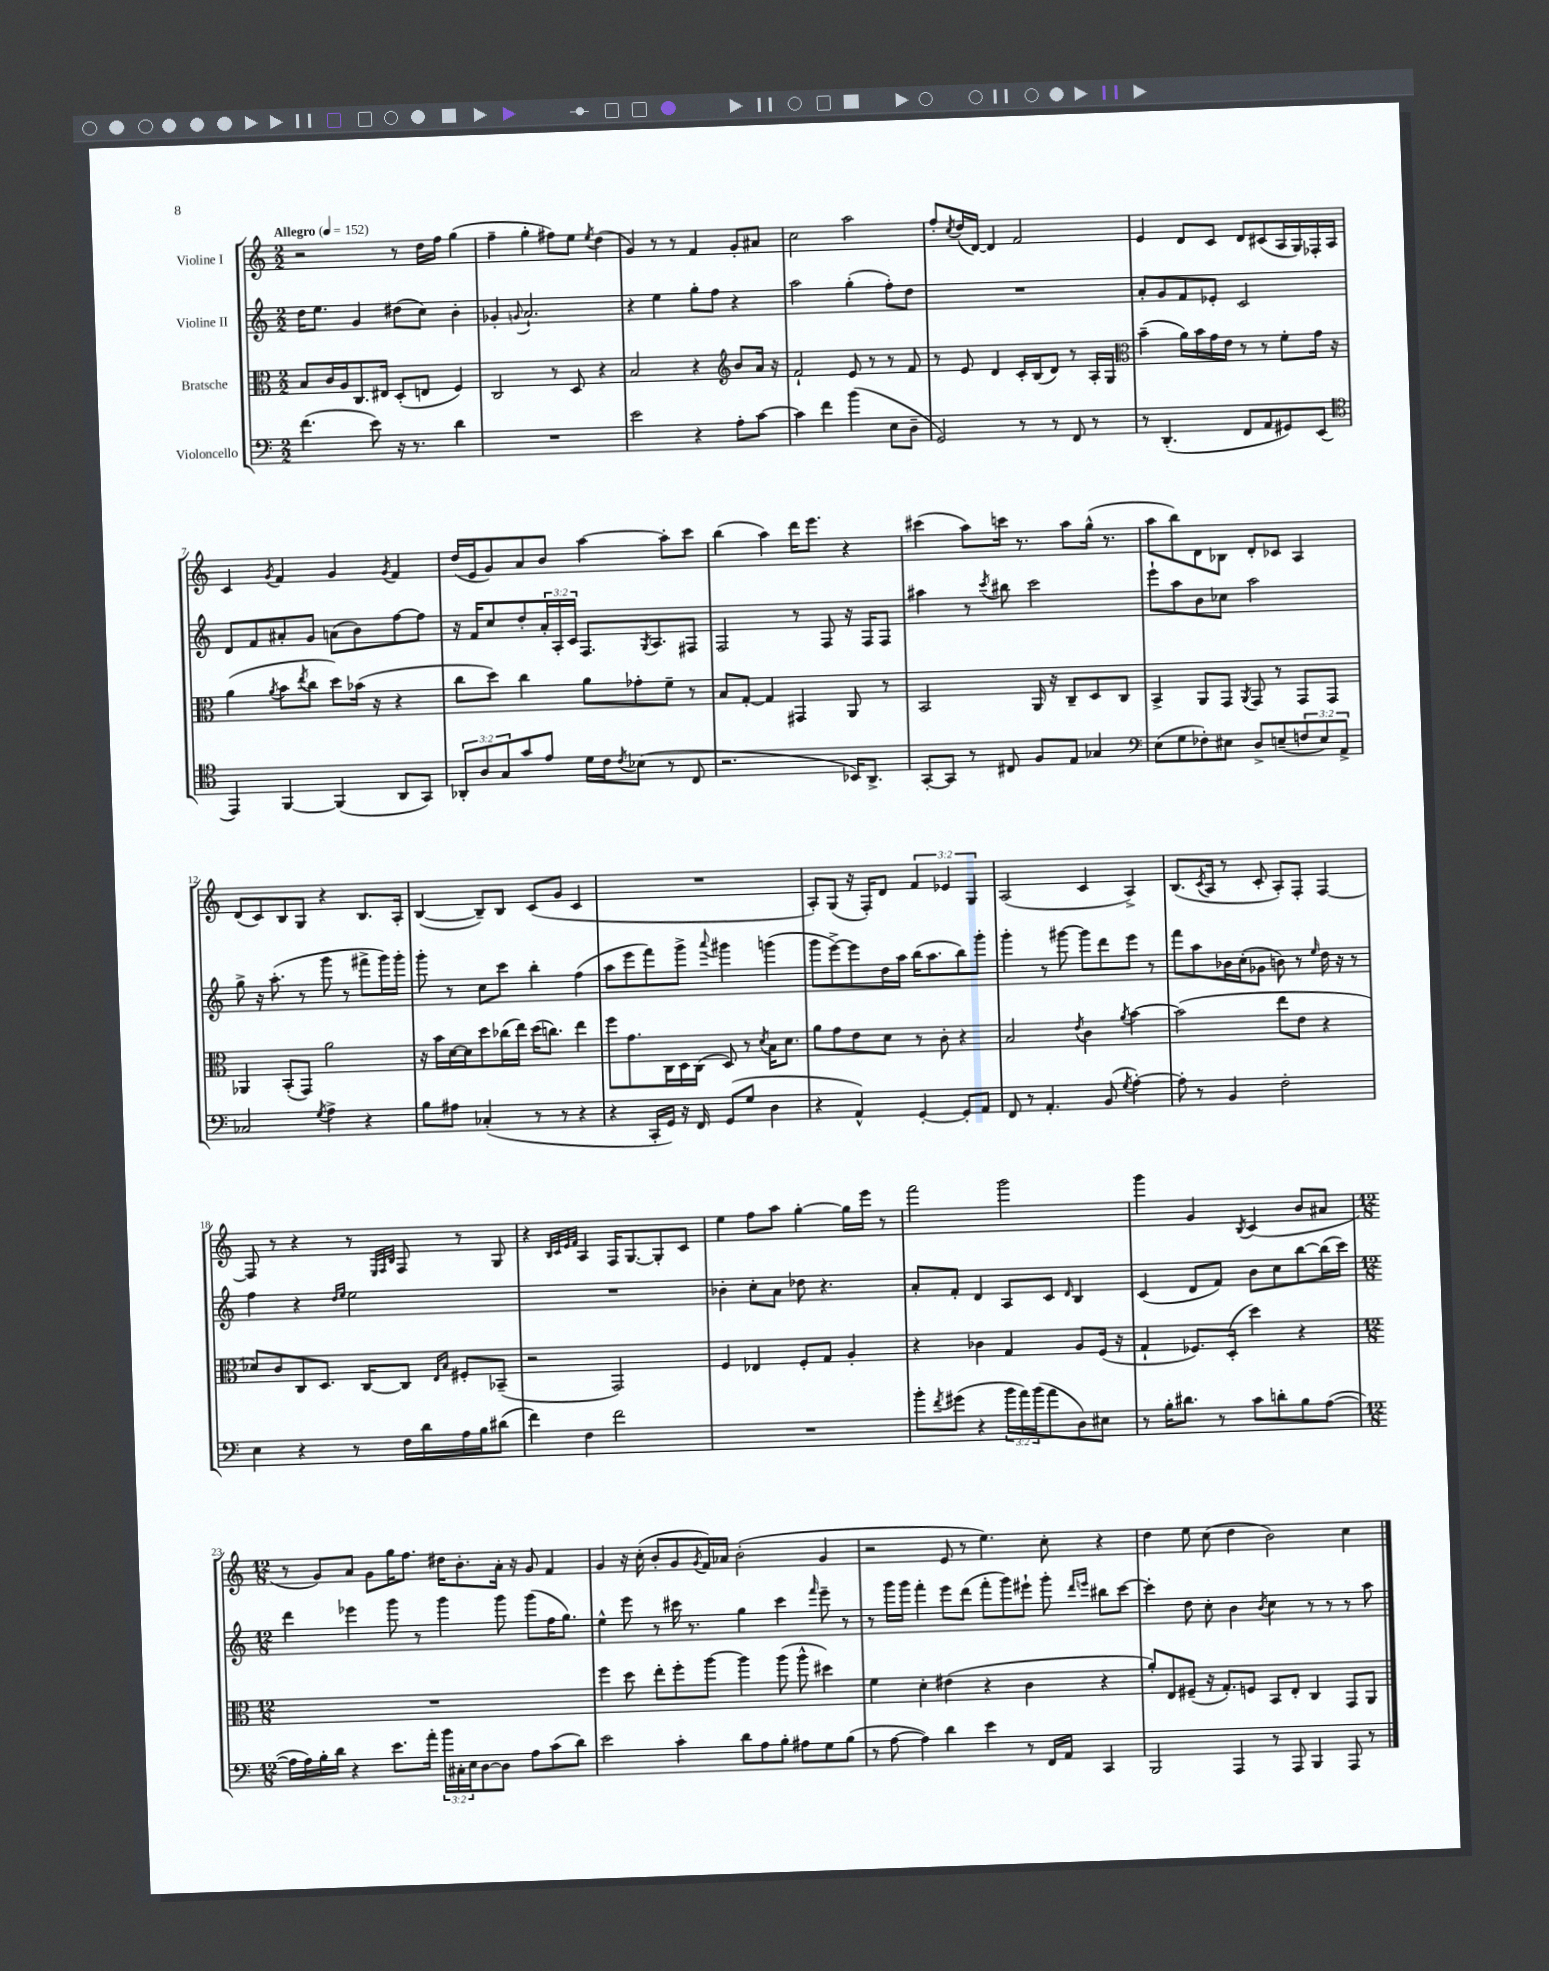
<<
\new StaffGroup <<
\new Staff = "s0" \with { instrumentName = "Violine I" } {
    \clef treble \key c \major \numericTimeSignature \time 2/2 \override Staff.TupletNumber.text = #tuplet-number::calc-fraction-text \tempo "Allegro" 4 = 152
    r2 r8 d''16 f''16 g''4( |
    f''4-- g''4-. fis''8) e''8 \acciaccatura { e''8 } d''4( |
    g'4) r8 r8 f'4 g'8-. ais'8 |
    c''2 a''2 |
    f''8-. \acciaccatura { c''8 } d''16( d'16~) d'4 f'2 |
    e'4 d'8 c'8 d'8 cis'8( a16 g16) fes16-. a16 |
    c'4 \acciaccatura { g'8 } f'4 g'4 \acciaccatura { g'8 } f'4 |
    d''16( e'16 g'8) a'8 b'8 a''4~ a''8-. c'''8 |
    b''4( a''4) d'''16 e'''8. r4 |
    cis'''4( a''8) c'''16 r8. a''8 g''16-^( r8. |
    a''8 b''8) d'8 bes8 d'8-. ces'8 a4 |
    d'8( c'8) b8 g8 r4 b8. a16-. |
    b4~( b8--) b8 c'8( g'8 c'4 |
    R1 |
    a8-.) g8( r16 f16-.) d'8 \tuplet 3/2 { f'4 ees'4 g4 } |
    a2( c'4 a4->) |
    b8.( \acciaccatura { c'8 } a16 r8 c'8-. a8-.) f8-. f4~ |
    f8 r8 r4 r8 \grace { e32 f32 b32 } f8 r8 g8 |
    r4 \grace { b32 c'32 e'32 f'32 } a4 f16 g8.~ g8-. c'8 |
    e''4 f''8 a''8 g''4~-. g''16 e'''16 r8 |
    f'''2 g'''2 |
    g'''4 g'4 \acciaccatura { b8 } c'4( b'8 ais'8 |
    \numericTimeSignature \time 12/8 r8 g'8) a'8 g'8 g''16 f''8. dis''16 b'8.-. a'16-. r16 g'8 f'4 |
    g'4 r16 c''16-.( b'8-. g'8 \acciaccatura { g'8 } f'16) aes'16 b'2-.( g'4 |
    r2 e'8 r8 e''4.) c''8-. r4 |
    d''4 e''8 c''8( d''4 b'2) c''4 \bar "|." |
}
\new Staff = "s1" \with { instrumentName = "Violine II" } {
    \clef treble \key c \major \numericTimeSignature \time 2/2 \override Staff.TupletNumber.text = #tuplet-number::calc-fraction-text
    d''16 e''8. g'4 dis''8( c''8) b'4-. |
    ges'4-. \appoggiatura { g'8 } a'2.-! |
    r4 e''4 g''8-. f''8 r4 |
    a''2 g''4-.( f''8-.) d''8 |
    R1 |
    a'8-. g'8 f'8 ees'8-. c'2 |
    d'8 f'8 ais'8-. g'8 a'8( b'8) f''8~ f''8 |
    r16 f'16 c''8 d''8-. \tuplet 3/2 { a'16-. a16-. c'16 } f8. \acciaccatura { g8 } a8. fis8 |
    f2 r8 f8 r16 f16 f8 |
    ais''4 r8 \acciaccatura { c'''8 } bis''8 c'''2 |
    e'''8-! a''8 b'8 ces''8 a''2 |
    g''8-> r16 a''8.-.( r8 g'''8 r8 fis'''8-> g'''16) g'''16-. |
    g'''8-. r8 c''8 c'''8 b''4-. f''4( |
    a''8 e'''8 f'''8) g'''8-> \appoggiatura { a'''8 } gis'''4 g'''4( |
    g'''8 e'''8~->) e'''8 d''16 a''16 b''16( a''8. b''8) g'''8-. |
    g'''4-. r8 gis'''8~ gis'''8 d'''8 e'''8 r8 |
    f'''8 a''8 bes'16 c''16-.( ges'8 b'8) r8 \grace { e''16 } d''16 r16 r8 |
    f''4 r4 \grace { d''16 e''16 } e''2 |
    R1 |
    bes'4-. c''8-. a'8 des''8 r4. |
    a'8-. f'8-. d'4 a8 c'8 \grace { d'16 } b4 |
    c'4( d'8 f'8) b'8 c''8 b''8~ b''16( c'''16) |
    \numericTimeSignature \time 12/8 d'''4 ees'''4 g'''8 r8 g'''4 g'''8 g'''8( f''16 g''8.) |
    e''4-^ e'''8 r8 cis'''16 r8. g''4 cis'''4 \grace { f'''16 } e'''8-- r8 |
    r8 g'''16 g'''16 f'''4-. e'''8 d'''8( f'''8-. g'''8) eis'''8-! g'''8-. \grace { d'''16 e'''16 } bis''8 c'''8~ |
    c'''4-. d''8 c''8-. b'4 \acciaccatura { b'8 } c''4 r8 r8 r8 a''8 \bar "|." |
}
\new Staff = "s2" \with { instrumentName = "Bratsche" } {
    \clef alto \key c \major \numericTimeSignature \time 2/2
    b8 c'16 a16 c8. eis16 d8-.( e8 f4) |
    c2 r8 d8 r4 |
    b2 r4 \clef treble b'8 a'16 r16 |
    f'2-! e'8 r8 r8 f'8 |
    r8 e'8 d'4 c'16-. b16( d'8) r8 a16-. g16 |
    \clef alto b'4--( a'16) b'16 g'16 e'16 r8 r8 f'8-. g'16 r16 |
    a'4( \acciaccatura { a'8 } b'8 \acciaccatura { e''8 } c''8 d''8) bes'16( r16 r4 |
    c''8 d''8) c''4 a'8 ges'8-. f'8-- r8 |
    b8 g8~-. g4 gis,4 a,8 r8 |
    b,2 a,16 r16 c8-- d8 c8 |
    b,4-> a,8 g,8 \acciaccatura { a,8 } g,8 r8 g,8 g,8 |
    aes,4 b,8-.( g,8) a'2 |
    r16 b'16 d'16~ d'16 d''8 ces''16( e''16) d''16( c''8.) e''4 |
    f''8 g'8. c16 d16 c16( d8) r8 \acciaccatura { d'8 } b16 d'8. |
    a'8 g'8 e'8 d'8 r8 c'8-. r4 |
    b2 \acciaccatura { e'8 } c'4 \acciaccatura { a'8 } b'4~ |
    b'2( e''8 e'8 r4 |
    des'8) c'8 c8 d8. c16~ c8 \grace { e16 b16 } fis8-. bes,8--( |
    r2 g,2) |
    f4 ees4 f8-. g8 a4-. |
    r4 ces'4 g4 a8 f16( r16 |
    g4-! fes8.) d16-.( d''4) r4 |
    \numericTimeSignature \time 12/8 R1. |
    f''4 d''8 e''8-. f''8-. a''8~ a''4 a''8( a''8-^ dis''4) |
    f'4 d'4-. eis'4( r4 c'4 r4 |
    a'8-.) e8 fis8--( r16 g8.-.) f8 b,8 e8-. c4 g,8 a,8 \bar "|." |
}
\new Staff = "s3" \with { instrumentName = "Violoncello" } {
    \clef bass \key c \major \numericTimeSignature \time 2/2 \override Staff.TupletNumber.text = #tuplet-number::calc-fraction-text
    f'4.( e'8) r16 r8. d'4 |
    R1 |
    e'2 r4 a8-. c'8~ |
    c'4 f'4 b'4( e8 d8-- |
    g,2) r8 r8 f,8 r8 |
    r8 d,4.-.( f,8 a,8 gis,8) e,8( |
    \clef tenor e,4) f,4~ f,4( a,8 g,8) |
    \tuplet 3/2 { aes,8-. a8 g8 } g'8 e'8 d'16 c'16 \acciaccatura { c'8 } bes8( r8 c8 |
    r2. bes,16) a,8.-> |
    g,8~-. g,8 r8 cis8 f8 e8 ges4 |
    \clef bass e8( g8 fes8-.) eis8 d8-> e8--( \tuplet 3/2 { f8 e8) a,8-> } |
    ces2 \acciaccatura { g8 } a4-> r4 |
    b8 ais8 ces4-.( r8 r8 r4 |
    r4 c,16-. g,16) r16 f,16 g,8( g8 d4 |
    r4 a,4-^) g,4~-. g,8-. a,8 |
    f,8 r8 a,4.-. b,8( \acciaccatura { g8 } a4~-.) |
    a8-. r8 b,4 f2-. |
    e4 r4 r8 f16 d'16 a16 b16 dis'8( |
    f'4) f4 f'2 |
    R1 |
    b'8-. \acciaccatura { f'8 } gis'8( r4 \tuplet 3/2 { b'16 a'16) b'16( } a'8 d8) eis8 |
    r8 b16-. dis'8. r8 c'8 d'8-. b8 a8~( |
    \numericTimeSignature \time 12/8 a16 a16) b16-. d'16 r4 e'8. a'16-. \tuplet 3/2 { b'16 cis16-. e16 } d8~ d8 a8 c'8( d'8) |
    e'2 c'4-. d'8 a8 b8-. ais8 g8 b8( |
    r8 a8~ a4) d'4 e'4 r8 f,16 a,16 c,4 |
    b,,2 a,,4 r8 a,,8 b,,4 a,,8 r8 \bar "|." |
}
>>
>>
